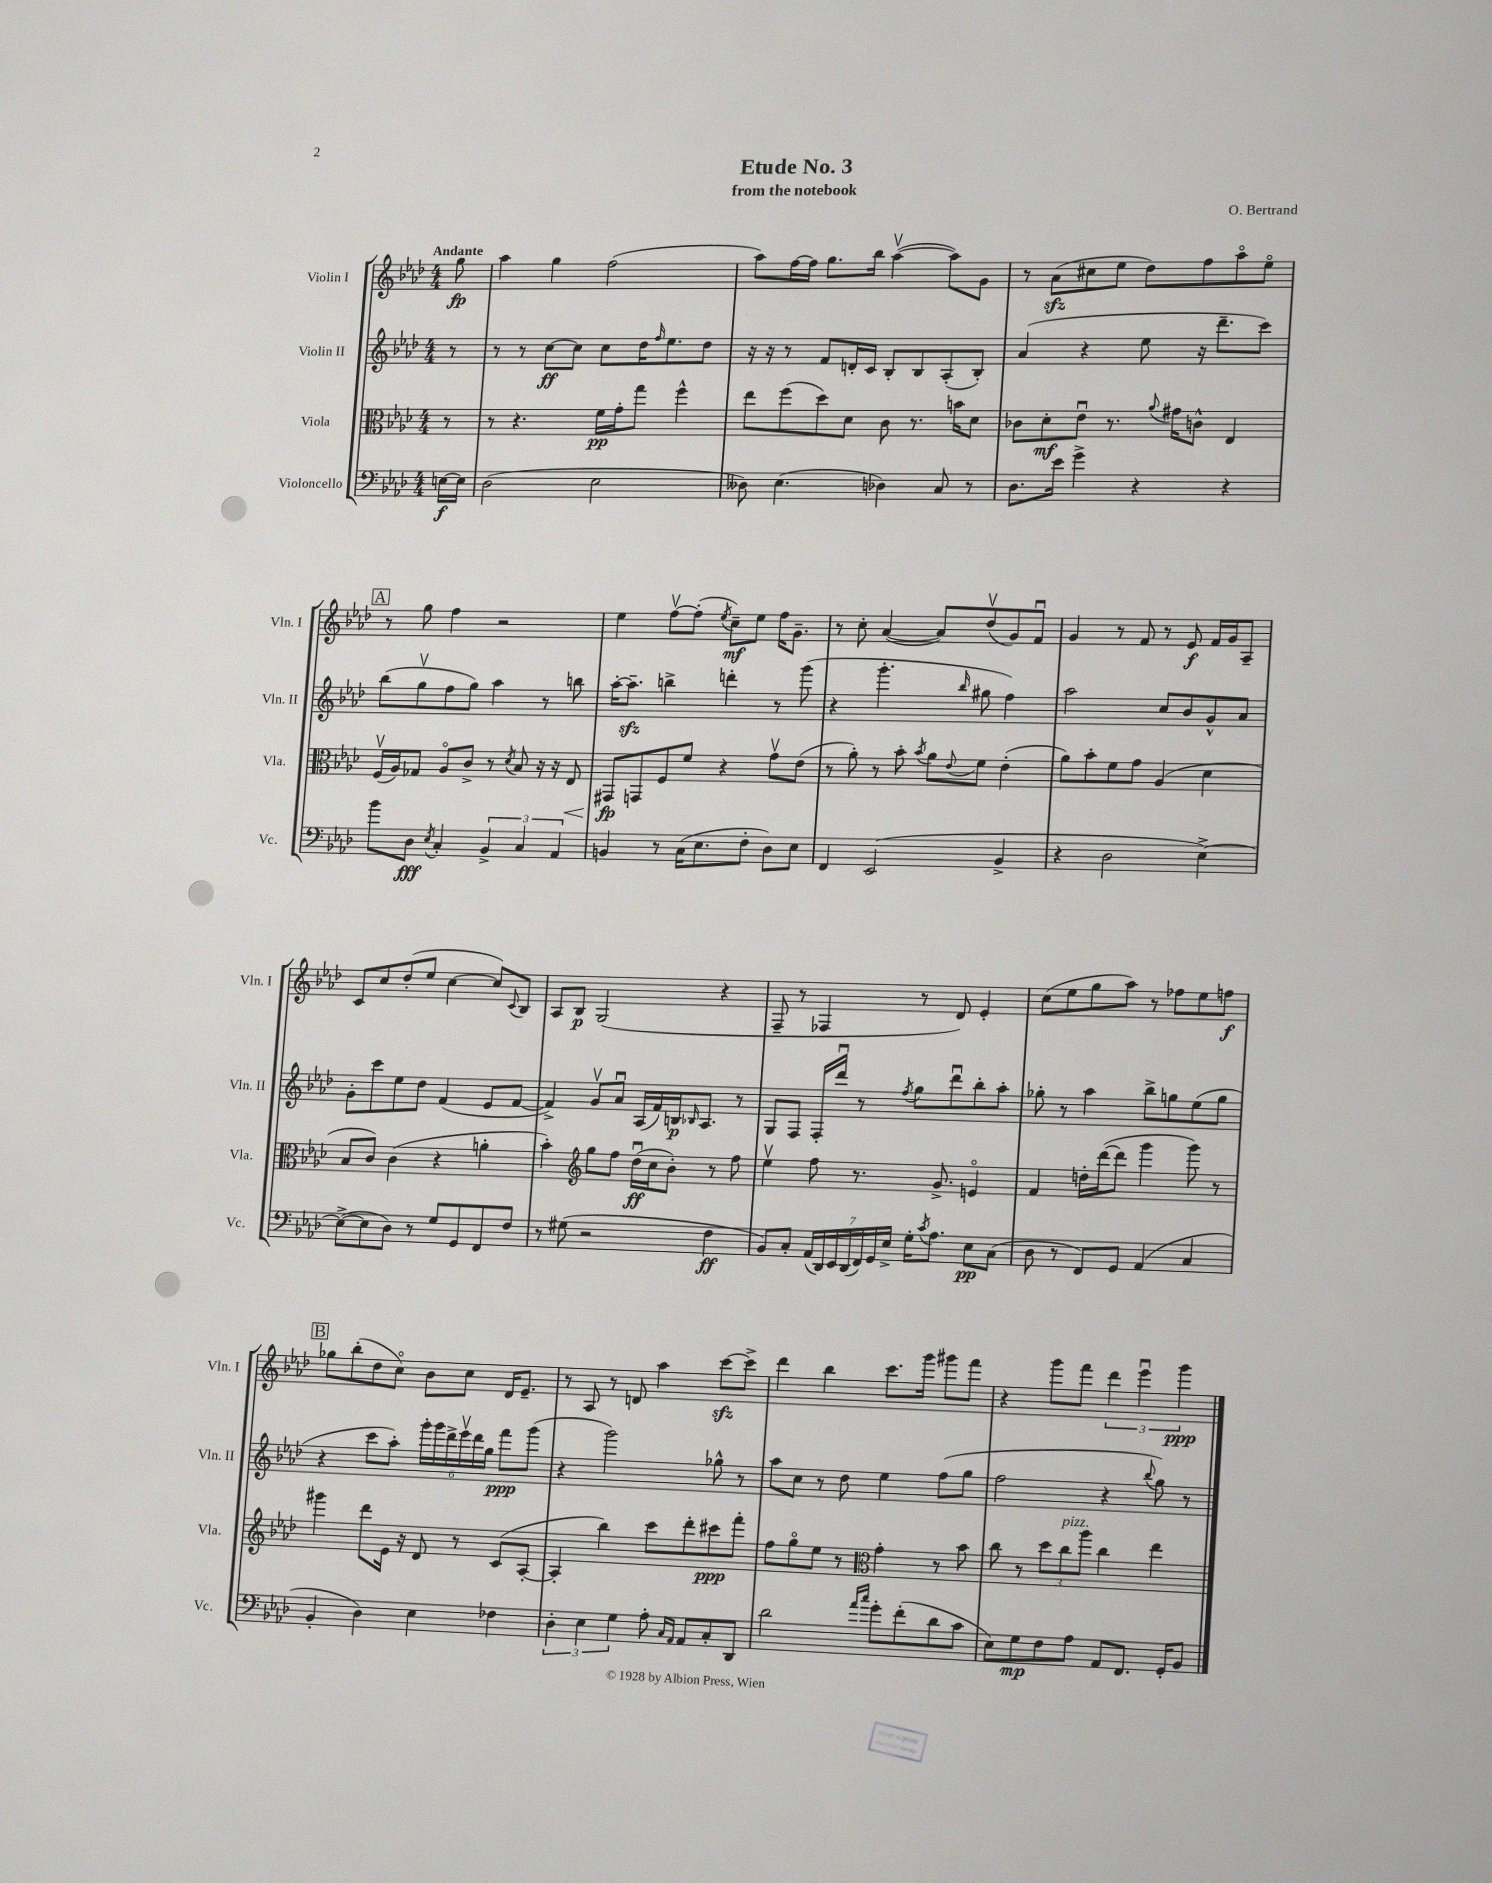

**kern	**kern	**kern	**kern
*staff4	*staff3	*staff2	*staff1
*clefF4	*clefC3	*clefG2	*clefG2
*k[b-e-a-d-]	*k[b-e-a-d-]	*k[b-e-a-d-]	*k[b-e-a-d-]
*M4/4	*M4/4	*M4/4	*M4/4
[16E\LL	8r	8r	8gg\
16E\]JJ	.	.	.
=	=	=	=
(2D-\	8r	8r	4aa-\
.	4.r	8r	.
.	.	[8cc\L	4gg\
.	.	8cc\]J	.
2E-\	16f\LL	8cc\L	(2ff\
.	16g'\J	.	.
.	8gg\J	16dd-\K	.
.	.	16qqff/	.
.	.	8.ee-\	.
.	4ff^^\	.	.
.	.	8dd-\J	.
=	=	=	=
8D--\)	8ee-\L	16r	8aa-\L)
.	.	16r	.
(4.E-\	(8ff\	8r	[16ff\L
.	.	.	16ff\]JJ
.	8dd-\)	8f/L	8.gg\L
.	8d-\J	16d'/L	.
.	.	16c/JJ	16bb-\Jk
4D-\)	8c\	8B-'/L	([4aa-v\
.	8.r	8B-/	.
8C/	.	(8A-'/	8aa-\]L)
.	16b\LK	.	.
8r	8d-\J	8B-'/J)	8g\J
=	=	=	=
8.D-\L	8c-\L	(4a-/	8r
.	8d-'\	.	(8a-\L
16e-\Jk	.	.	.
4g^\	8e-u\J	4r	8cc#\
.	8.r	.	8ee-\J
4r	.	8ee-\	8dd-\L)
.	8qqa-/	.	.
.	16g#\LK	.	.
.	8c^^\J	16r	8ff\
.	.	8.ddd-~\L	.
4r	4E-/	.	8aa-o\
.	.	8ccc\J)	8ee-o\J
=	=	=	=
8b-\L	(16Fv/LL	(8bb-\L	8r
.	16A-/J)	.	.
8D-\J	8G-/J	8ggv\	8gg\
8qE-/	.	.	.
4C'/	8A-o/L	8ff\	4ff\
.	8c^/J	8gg\J)	.
6BB-^/	8r	4aa-\	2r
.	8qd-/	.	.
.	8B-/	.	.
6C/	.	.	.
.	16r	8r	.
.	16r	.	.
6AA-/	.	.	.
.	8E-/	8bb\	.
=	=	=	=
4BB/	8GG#/L	[16aa-'\LK	4ee-\
.	.	8.aa-~\]J	.
.	8GG/	.	.
8r	8F/	4bb^\	[8ffv\L
(16C\LK	8f/J	.	(8ff'\]J
8.E-\	.	.	.
.	.	.	8qee-/
.	4r	4ddd'\	8cc~\L)
8F'\J	.	.	8ee-\J
8D-\L)	8gv\L	8r	16ff\LK
.	.	.	8.g~\J
8E-\J	(8e-\J	(8ggg\	.
=	=	=	=
4FF/	8r	4r	8r
.	8a-'\)	.	8cc'\
(2EE-/	8r	4.ggg'\	([4a-/
.	8b-'\	.	.
.	8qb-/	.	.
.	8a-\L	.	8a-/]L)
.	8qqe-/	16qqbb-/	.
.	8f\J	8gg#\	(8dd-v/
4BB-^/	(4e-'\	4ff\)	8g/)
.	.	.	8fu/J
=	=	=	=
4r	8a-\L)	2aa-\	4g/
.	8b-'\	.	.
2D-\	8f\	.	8r
.	8g\J	.	8f/
.	(4A-/	8cc/L	8r
.	.	8b-/	8e-/
[4E-^\)	4d-\	8g^^/	16f/LL
.	.	.	16g/J
.	.	8a-/J	8A-~/J
=	=	=	=
(8E-^\_L	8B-/L	8g'\L	8c/L
8E-\]	8c/J)	8ccc\	8cc/
8D-\J)	(4c\	8ee-\	(8dd-'/
8r	.	8dd-\J	8ee-/J
8G/L	4r	(4f/	[4cc\
8GG/	.	.	.
8FF/	4a'\	8e-/L	8cc/]L)
.	.	.	8qqc/
8F/J	.	[8f/J	8B-/J
=	=	=	=
8r	4b-'\)	4f^/])	8A-/L
(8G#\	.	.	8B-/J
*	*clefG2	*	*
2r	8gg\L	8gv/L	(2G/
.	8ff\J	8a-u/J	.
.	(16dd-u\LL	(16A-/LL	.
.	16cc\J	16f/)	.
.	8b-'\J)	16B/J	.
.	.	16qqB-/	.
.	.	8.A-/J	.
4F\	8r	.	4r
.	8ff\	8r	.
=	=	=	=
8BB-/L)	4ee-v\	8G/L	8F~/
8C'/J	.	8F/J	8r
(28AA-/LL	8ff\	16F'/LL	4F-/
28DD-/)	.	.	.
.	.	16ddd-u/JJ	.
28EE-/	.	.	.
(28DD-/	.	.	.
.	8.r	8r	.
28FF/)	.	.	.
28GG/	.	.	.
28E-^/JJ	.	.	.
.	.	8qff/	.
16G'\LK	.	8gg\L	8r
8qc/	.	.	.
8.A-\J	8.g^/	.	.
.	.	8ddd-u\	8d-/)
8E-\L	4eo/	8bb-'\	4e-'/
(8C\J	.	8aa-'\J	.
=	=	=	=
8D-\	4f/	8gg-'\	(8cc\L
8r	.	8r	8ee-\
8FF/L)	16dd'\LL	4aa-\	8gg\
.	([16ddd-\J	.	.
8GG/J	8ddd-\]J	.	8aa-\J)
(4AA-/	4ggg\	8bb-^\L	8r
.	.	8gg\	8ff-\L
4C/	8ggg\)	(8ee-\	8ee-\
.	8r	8gg\J	8ff\J
=	=	=	=
4BB-'/	4ggg#\	4r	8gg-\L
.	.	.	(8bb-'\
4D-\)	8ddd-\L	8ccc\L	8dd-\
.	16e-\Jk	8aa-'\J)	8cco\J)
.	16r	.	.
4E-\	8d-/	24ggg'\LL	8b-\L
.	.	24ggg\	.
.	.	24ddd-^\	.
.	8r	24eee-v\	8cc\J
.	.	24ddd-\	.
.	.	24gg\JJ	.
4F-\	(8c/L	8fff\L	16d-/LK
.	.	.	8.e-~/J
.	[8A-'/J	(8ggg\J	.
=	=	=	=
6D-'\	4A-'/]	4r	8r
.	.	.	8A-/
6E-\	.	.	.
.	4bb-\)	2ggg\)	8r
6G\	.	.	.
.	.	.	8d/
8A-'\	8ccc\L	.	4aa-\
16qqC/LL	.	.	.
16qqAA-/JJ	.	.	.
8AA-/L	8ddd-'\	.	.
8C'/	8ccc#\	8gg-^^\	[8ccc\L
8DD-/J	8fff'\J	8r	8ccc^\]J
=	=	=	=
2d-\	8ff\L	8aa-\L	4ddd-\
.	8ggo\	8cc\J	.
.	8ee-\J	8r	4bb-\
.	8r	8dd-\	.
*	*clefC3	*	*
16qqa-/LL	.	.	.
16qqcc/JJ	.	.	.
8g'\L	4g'\	4ee-\	8.ccc\L
(8f'\	.	.	.
.	.	.	16ggg\Jk
8d-\	8r	(8ff\L	8ggg#\L
8c\J	8b-\	8gg\J	8fff\J
=	=	=	=
8E-\L)	8cc\	2ff\	4r
8G\	8r	.	.
8F\	12dd-\L	.	8ggg\L
.	12cc\	.	.
8A-\J	.	.	8fff\J
.	12aa-\J	.	.
8AA-/L	4cc\	4r	6ddd-\
8.FF/J	.	.	.
.	.	.	6eee-u\
.	.	8qqbb-/	.
.	4ee-\	8gg\)	.
16GG'/LK	.	.	.
.	.	.	6ggg\
8BB-/J	.	8r	.
==	==	==	==
*-	*-	*-	*-
